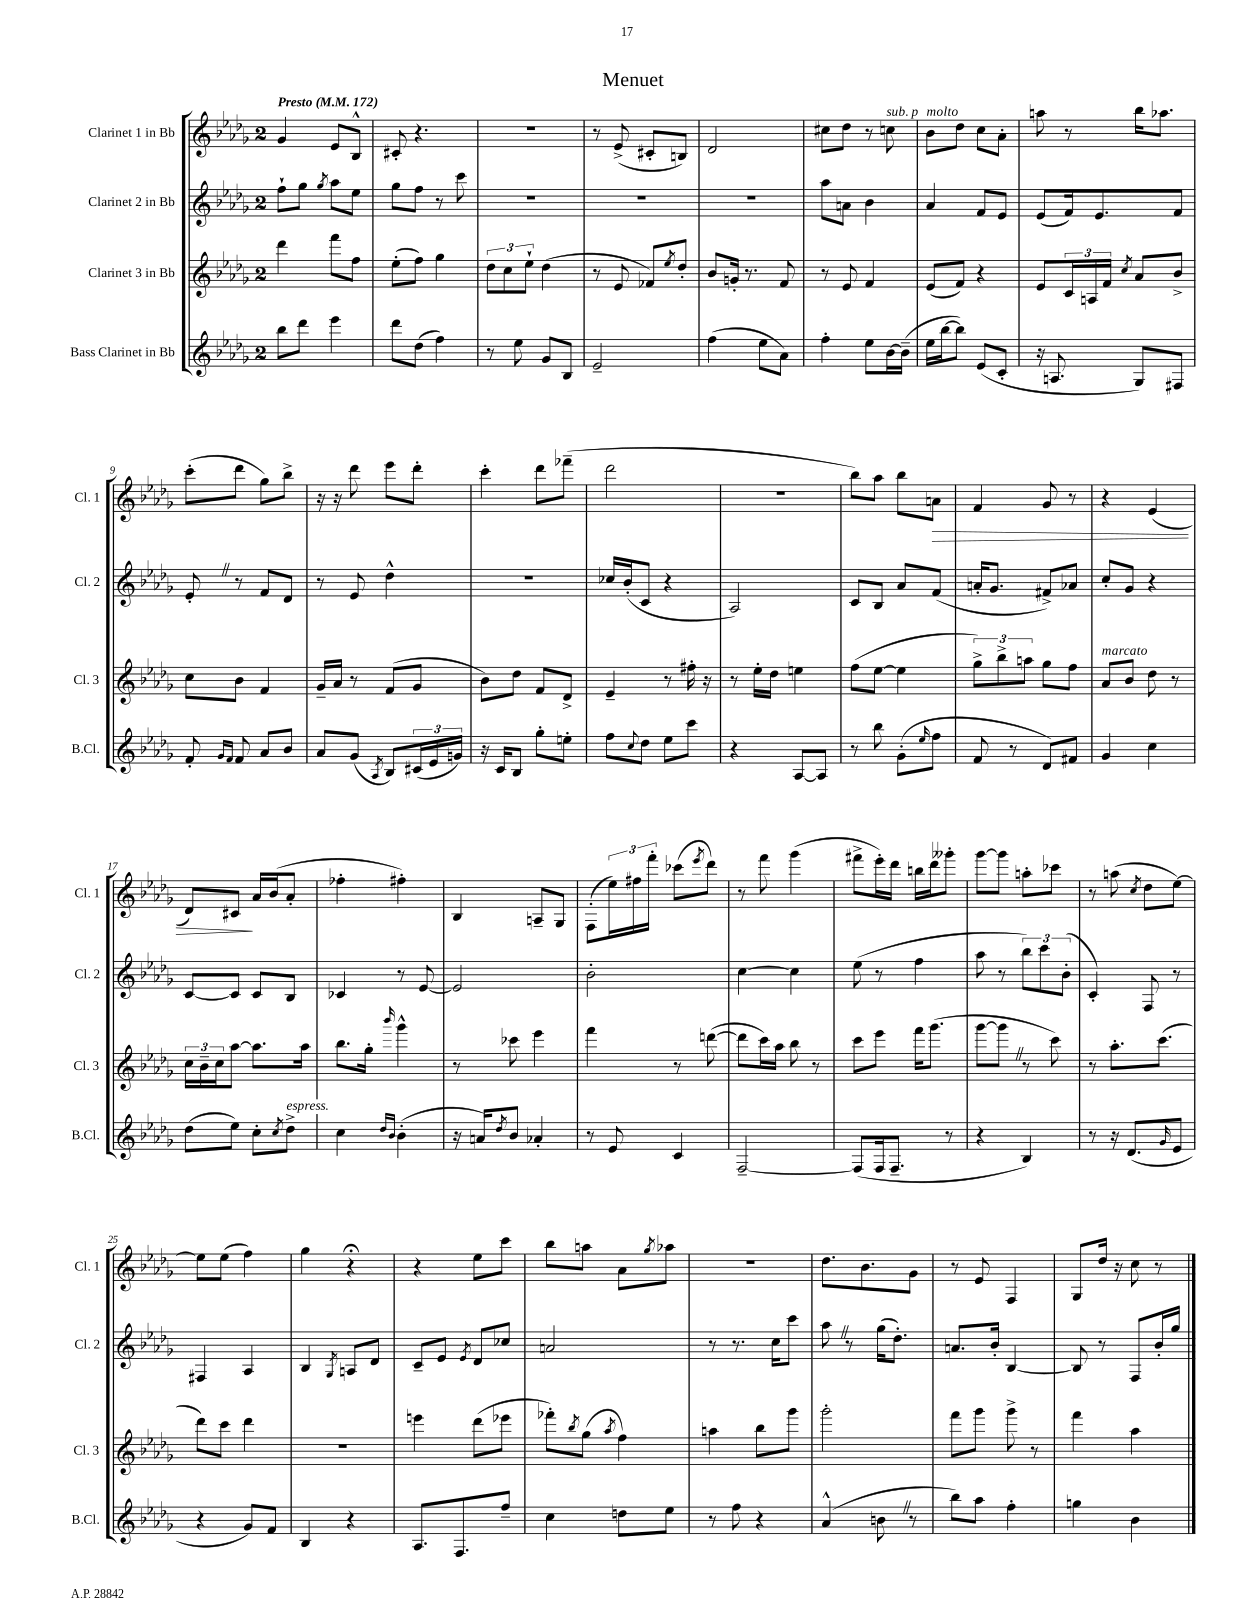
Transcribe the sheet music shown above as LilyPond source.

\header { title = "Menuet" }
<<
\new StaffGroup <<
\new Staff = "s0" \with { instrumentName = "Clarinet 1 in Bb" shortInstrumentName = "Cl. 1" } {
    \clef treble \key des \major \once \override Staff.TimeSignature.style = #'single-digit \time 2/4 \tempo "Presto" 4 = 172
    ges'4 ees'8 bes8-^ |
    cis'8-. r4. |
    R2 |
    r8 ees'8->( cis'8-. b8) |
    des'2 |
    cis''8 des''8 r8 c''8^\markup { \italic "sub. p" } |
    bes'8^\markup { \italic "molto" } des''8 c''8 aes'8-. |
    a''8 r8 bes''16 aes''8. |
    c'''8-.( des'''8 ges''8) bes''8-> |
    r16 r16 des'''8 ees'''8 des'''8-. |
    c'''4-. des'''8 fes'''8--( |
    des'''2 |
    R2 |
    bes''8) aes''8 bes''8 a'8\> |
    f'4 ges'8 r8 |
    r4 ees'4( |
    des'8) cis'8\! aes'16 bes'16( aes'8-. |
    fes''4-. fis''4-.) |
    bes4 a8-- ges8 |
    f8-.( \tuplet 3/2 { ees''16) fis''16 f'''16-. } ces'''8( \acciaccatura { ees'''8 } des'''8) |
    r8 f'''8 ges'''4( |
    fis'''8-> ees'''16-.) des'''16 b''16 des'''16 geses'''8-. |
    ges'''8~ ges'''8 a''8-. ces'''8 |
    r8 a''8( \acciaccatura { c''8 } des''8 ees''8~) |
    ees''8 ees''8( f''4) |
    ges''4 r4\fermata |
    r4 ees''8 c'''8 |
    bes''8 a''8 aes'8 \acciaccatura { ges''8 } aes''8 |
    r2 |
    des''8. bes'8. ges'8 |
    r8 ees'8 f4 |
    ges8 des''16 r16 c''8 r8 \bar "|." |
}
\new Staff = "s1" \with { instrumentName = "Clarinet 2 in Bb" shortInstrumentName = "Cl. 2" } {
    \clef treble \key des \major \once \override Staff.TimeSignature.style = #'single-digit \time 2/4
    f''8-! ges''8 \acciaccatura { ges''8 } aes''8 ees''8 |
    ges''8 f''8 r8 c'''8 |
    R2 |
    R2 |
    R2 |
    aes''8 a'8 bes'4 |
    aes'4 f'8 ees'8 |
    ees'8( f'16) ees'8. f'8 |
    ees'8-. \once \override BreathingSign.text = \markup { \musicglyph "scripts.caesura.straight" } \breathe r8 f'8 des'8 |
    r8 ees'8 des''4-^ |
    R2 |
    ces''16 bes'16-.( c'8 r4 |
    aes2) |
    c'8 bes8 aes'8 f'8( |
    a'16-. ges'8. fis'8->) aes'8 |
    c''8-. ges'8 r4 |
    c'8~ c'8 c'8 bes8 |
    ces'4 r8 ees'8~ |
    ees'2 |
    bes'2-. |
    c''4~ c''4 |
    ees''8( r8 f''4 |
    aes''8 r8 \tuplet 3/2 { bes''8) c'''8 bes'8-.( } |
    c'4-.) f8 r8 |
    fis4 aes4 |
    bes4 \acciaccatura { ges8 } a8 des'8 |
    c'8-- ees'8 \acciaccatura { ees'8 } des'8 ces''8 |
    a'2 |
    r8 r8. c''16 c'''8 |
    aes''8 \once \override BreathingSign.text = \markup { \musicglyph "scripts.caesura.straight" } \breathe r8 ges''16( des''8.-.) |
    a'8. bes'16-. bes4~ |
    bes8 r8 f8 bes'16-. ges''16 \bar "|." |
}
\new Staff = "s2" \with { instrumentName = "Clarinet 3 in Bb" shortInstrumentName = "Cl. 3" } {
    \clef treble \key des \major \once \override Staff.TimeSignature.style = #'single-digit \time 2/4
    des'''4 f'''8 f''8 |
    ees''8-.( f''8) ges''4 |
    \tuplet 3/2 { des''8 c''8 ees''8-! } des''4( |
    r8 ees'8 fes'8) \acciaccatura { ees''8 } des''8-. |
    bes'8 g'16-. r8. f'8 |
    r8 ees'8 f'4 |
    ees'8( f'8) r4 |
    ees'8 \tuplet 3/2 { c'16 a16 f'16 } \acciaccatura { c''8 } aes'8 bes'8-> |
    c''8 bes'8 f'4 |
    ges'16-- aes'16 r8 f'8( ges'8 |
    bes'8) des''8 f'8 des'8-> |
    ees'4-- r8 fis''16-. r16 |
    r8 ees''16-. des''16 e''4 |
    f''8( ees''8~ ees''4 |
    \tuplet 3/2 { ges''8->) bes''8-> a''8 } ges''8 f''8 |
    aes'8^\markup { \italic "marcato" } bes'8 des''8 r8 |
    \tuplet 3/2 { c''16 bes'16-- c''16 } aes''8~ aes''8. aes''16 |
    bes''8. ges''16-. \grace { bes'''16 } ges'''4-^ |
    r8 ces'''8 ees'''4 |
    f'''4 r8 d'''8~( |
    d'''8 c'''16) aes''16 bes''8 r8 |
    c'''8 ees'''8 f'''16 ges'''8.( |
    ges'''8~ ges'''8 \once \override BreathingSign.text = \markup { \musicglyph "scripts.caesura.straight" } \breathe r8 c'''8) |
    r8 aes''8.-. c'''8.( |
    des'''8) c'''8 des'''4 |
    R2 |
    e'''4 des'''8( ees'''8 |
    fes'''8-.) \acciaccatura { bes''8 } ges''8( \acciaccatura { aes''8 } f''4) |
    a''4 bes''8 ges'''8 |
    ges'''2-. |
    f'''8 ges'''8 ges'''8-> r8 |
    f'''4 aes''4 \bar "|." |
}
\new Staff = "s3" \with { instrumentName = "Bass Clarinet in Bb" shortInstrumentName = "B.Cl." } {
    \clef treble \key des \major \once \override Staff.TimeSignature.style = #'single-digit \time 2/4
    bes''8 des'''8 ees'''4 |
    des'''8 des''8( f''4) |
    r8 ees''8 ges'8 bes8 |
    ees'2-- |
    f''4( ees''8 aes'8) |
    f''4-. ees''8 bes'16~ bes'16--( |
    ees''16 bes''16~ bes''8) ees'8( c'8-. |
    r16 a8. ges8) fis8 |
    f'8-. \grace { ges'16 f'16 } f'8 aes'8 bes'8 |
    aes'8 ges'8( \acciaccatura { aes8 } bes8) \tuplet 3/2 { cis'16( ees'16 g'16) } |
    r16 c'16 bes8 ges''8-. e''8-. |
    f''8 \appoggiatura { c''8 } des''8 ees''8 c'''8 |
    r4 aes8~ aes8 |
    r8 bes''8 ges'8-.( \grace { ees''16 } f''8 |
    f'8 r8 des'8) fis'8 |
    ges'4 c''4 |
    des''8( ees''8) c''8-. \acciaccatura { c''8 } des''8->^\markup { \italic "espress." } |
    c''4 \grace { des''16 bes'16 } bes'4-.( |
    r16 a'16) \acciaccatura { des''8 } bes'8 aes'4-. |
    r8 ees'8 c'4 |
    f2~-- |
    f8( f16 f8.-- r8 |
    r4 bes4) |
    r8 r16 des'8.( \grace { ges'16 } ees'8 |
    r4 ges'8) f'8 |
    bes4 r4 |
    aes8. f8. f''8-- |
    c''4 d''8 ees''8 |
    r8 f''8 r4 |
    aes'4-^( b'8 \once \override BreathingSign.text = \markup { \musicglyph "scripts.caesura.straight" } \breathe r8 |
    bes''8) aes''8 f''4-. |
    g''4 bes'4 \bar "|." |
}
>>
>>
